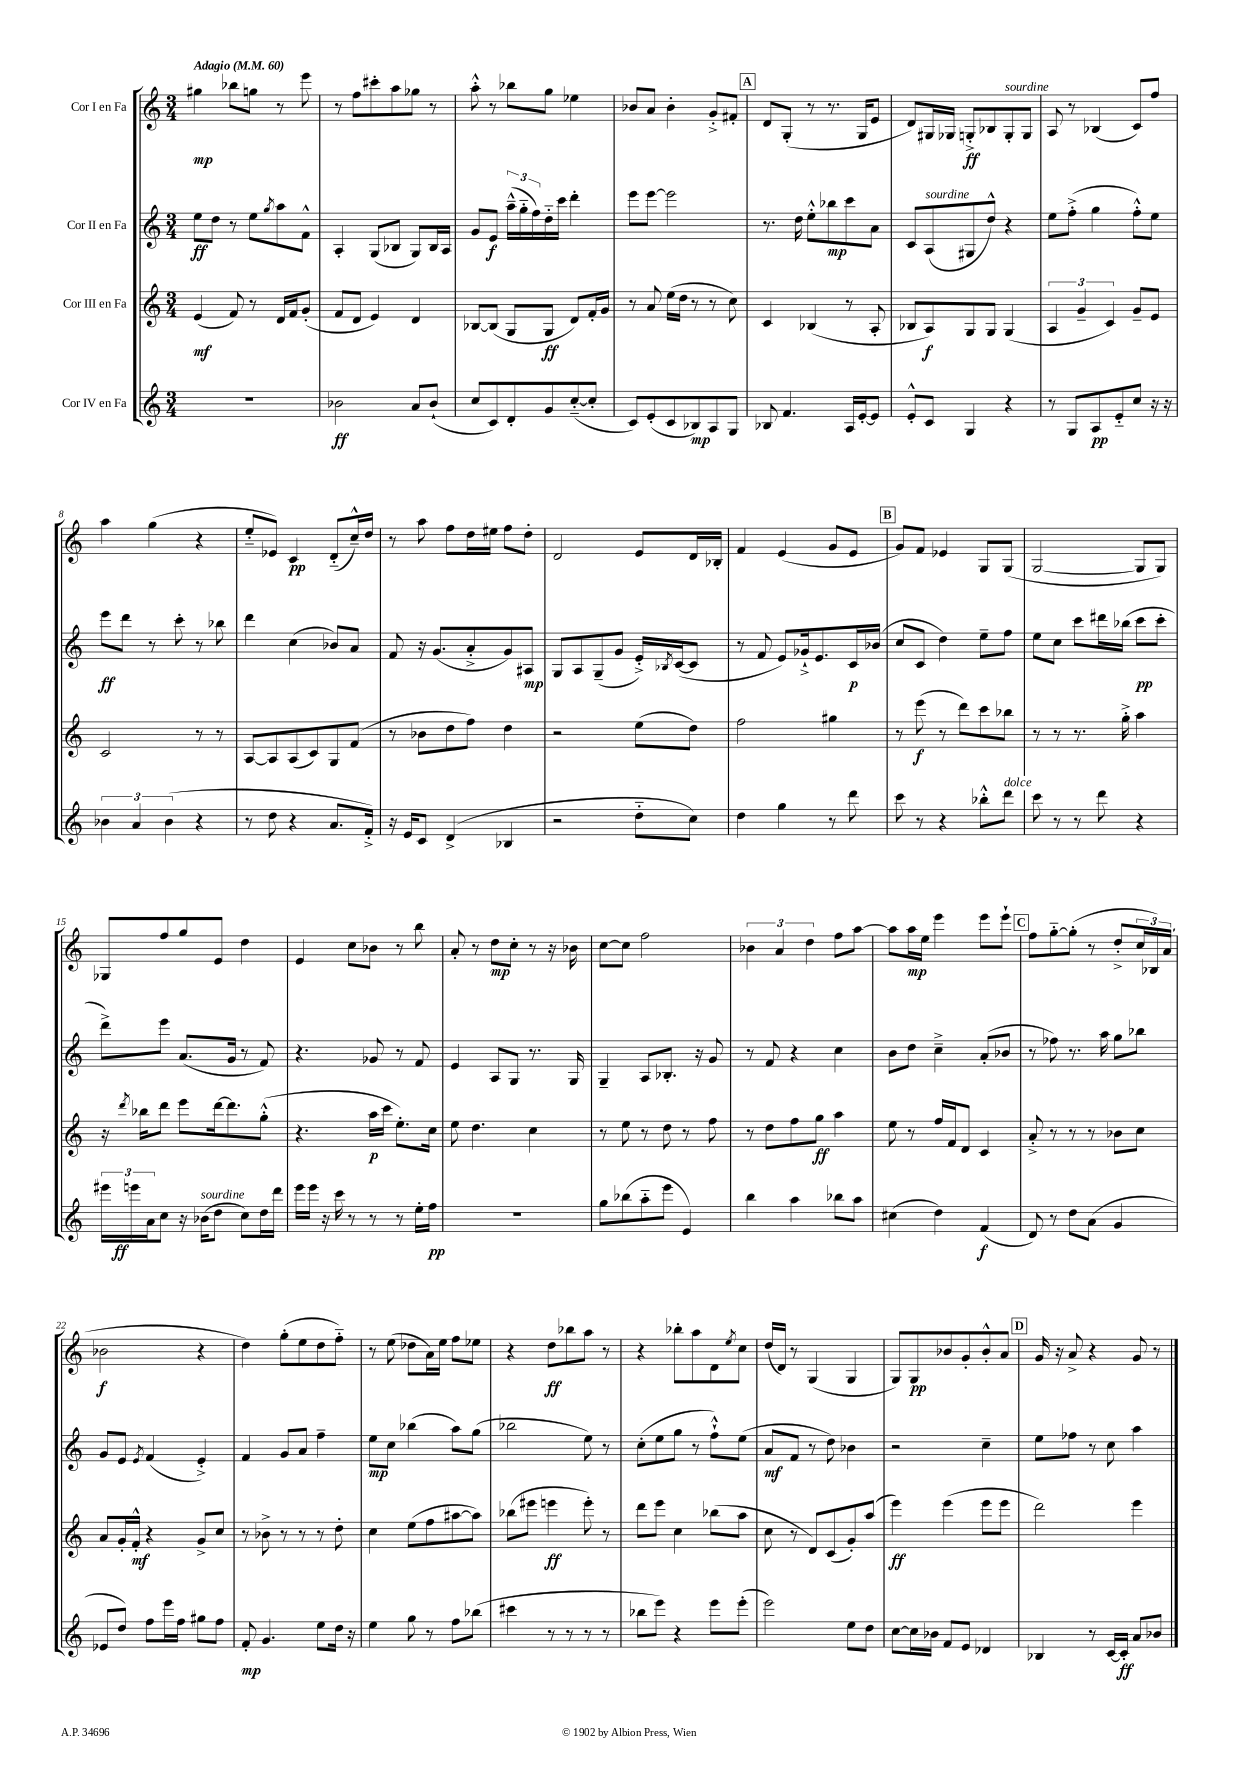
<<
\new StaffGroup <<
\new Staff = "s0" \with { instrumentName = "Cor I en Fa" } {
    \clef treble \key c \major \numericTimeSignature \time 3/4 \tempo "Adagio" 4 = 60
    gis''4\mp bes''8 g''8 r8 e'''8 |
    r8 f''8 cis'''8-. a''8 ges''8 r8 |
    a''8-.-^ r8 bes''8 g''8 ees''4 |
    bes'8 a'8 bes'4-. g'8-.-> fis'8-. |
    \mark \markup { \box "A" } d'8 g8-.( r8 r8. g16 e'8 |
    d'8) gis16 ges16 g8-.->\ff bes8 g8-.^\markup { \italic "sourdine" } g8 |
    a8 r8 bes4( c'8) f''8 |
    a''4 g''4( r4 |
    e''8-_ ees'8) c'4\pp d'8-_( c''16---^) d''16 |
    r8 a''8 f''8 d''16 eis''16 f''8 d''8-. |
    d'2 e'8 d'16 bes16-. |
    f'4 e'4( g'8 e'8 |
    \mark \markup { \box "B" } g'8) f'8 ees'4 g8 g8( |
    g2~ g8 g8) |
    ges8 f''8 g''8 e'8 d''4 |
    e'4 c''8 bes'8 r8 b''8 |
    a'8-. r8 d''8\mp c''8-. r8 r16 bes'16 |
    c''8~ c''8 f''2 |
    \tuplet 3/2 { bes'4 a'4 d''4 } f''8 a''8~ |
    a''8 a''16\mp e''16 e'''4 e'''8 e'''8-! |
    \mark \markup { \box "C" } f''8 g''8~-_ g''8-.( r8 d''8-.-> \tuplet 3/2 { c''16 bes16) a'16( } |
    bes'2\f r4 |
    d''4) g''8-.( e''8 d''8 f''8-_) |
    r8 e''8( des''8 a'16) e''16 f''8 ees''8 |
    r4 d''8\ff bes''8 a''8 r8 |
    r4 bes''8-. a''8 d'8 \acciaccatura { e''8 } c''8 |
    d''16( d'16) r8 g4( g4 |
    g8) g8\pp bes'8 g'8-. bes'8-.-^ a'8 |
    \mark \markup { \box "D" } g'16 r16 a'8-> r4 g'8 r8 \bar "|." |
}
\new Staff = "s1" \with { instrumentName = "Cor II en Fa" } {
    \clef treble \key c \major \numericTimeSignature \time 3/4
    e''8\ff d''8 r8 e''8 \acciaccatura { g''8 } a''8 f'8-^ |
    a4-. g8( bes8 g8) bes16 a16 |
    g'8 e'8\f \tuplet 3/2 { a''16---^( g''16-_ f''16) } d''16-_ c'''16 d'''4-. |
    e'''8 e'''8~ e'''2 |
    \mark \markup { \box "A" } r8. d''16 e''8-.-^ bes''8\mp c'''8 a'8 |
    c'8 a8^\markup { \italic "sourdine" }( gis8 d''8-^) r4 |
    e''8 f''8-.->( g''4 f''8-.-^) e''8 |
    e'''8\ff d'''8 r8 c'''8-. r8 bes''8 |
    d'''4 c''4( bes'8) a'8 |
    f'8 r16 g'8.( a'8-.-> g'8) ais8\mp |
    g8 a8 g8--( g'8 e'16-.->) \acciaccatura { bes8 } c'16~( c'8 |
    r8 f'8 e'8) ges'16-!-> e'8. c'16\p bes'16( |
    \mark \markup { \box "B" } c''8 c'8 d''4) e''8-- f''8 |
    e''8 c''8 c'''8 dis'''16 bes''16( c'''8\pp c'''8-. |
    d'''8->) e'''8 a'8.( g'16 r8 f'8) |
    r4. ges'8 r8 f'8 |
    e'4 a8 g8 r8. g16 |
    g4-- a8 bes8.-. r16 g'8 |
    r8 f'8 r4 c''4 |
    b'8 d''8 c''4---> a'8-.( bes'8 |
    \mark \markup { \box "C" } r8 fes''8) r8. a''16 g''8 bes''8 |
    g'8 e'8 \acciaccatura { e'8 } f'4( e'4-.->) |
    f'4 g'8 a'8 f''4-- |
    e''8\mp c''8 bes''4( a''8) g''8( |
    bes''2 e''8) r8 |
    c''8-.( e''8 g''8 r8 f''8-!-^) e''8( |
    a'8\mf f'8 r8 d''8) bes'4 |
    r2 c''4-- |
    \mark \markup { \box "D" } e''8 fes''8 r8 c''8 a''4 \bar "|." |
}
\new Staff = "s2" \with { instrumentName = "Cor III en Fa" } {
    \clef treble \key c \major \numericTimeSignature \time 3/4
    e'4\mf( f'8) r8 d'16 f'16 g'8-.( |
    f'8 d'8 e'4) d'4 |
    bes8~ bes8( g8 g8\ff d'8) f'16-. g'16 |
    r8 a'8 e''16( d''16 r8 r8 c''8) |
    \mark \markup { \box "A" } c'4 bes4( r8 a8-. |
    bes8 a8\f) g8 g8 g4( |
    \tuplet 3/2 { a4 g'4-- c'4) } g'8-- e'8 |
    c'2 r8 r8 |
    a8~ a8 a8( c'8) g8 f'8( |
    r8 bes'8 d''8 f''8) d''4 |
    r2 e''8( d''8) |
    f''2 gis''4 |
    \mark \markup { \box "B" } r8 e'''8\f( r8 d'''8) c'''8 bes''8 |
    r8 r8 r8. g''16-.-> a''4 |
    r16 \acciaccatura { d'''8 } bes''16 d'''8 e'''8 d'''16~ d'''8. g''8-.-^( |
    r4. a''16\p c'''16 e''8.-.) c''16 |
    e''8 d''4. c''4 |
    r8 e''8 r8 d''8 r8 f''8 |
    r8 d''8 f''8 g''8\ff a''4 |
    e''8 r8 f''16 f'16 d'8 c'4 |
    \mark \markup { \box "C" } a'8-.-> r8 r8 r8 bes'8 c''8 |
    a'8 g'16-. f'16-.-^\mf r4 g'8-> c''8 |
    r8 bes'8-> r8 r8 r8 d''8-. |
    c''4 e''8( f''8 ais''8~ ais''8) |
    bes''8( eis'''8 e'''4\ff e'''8-.) r8 |
    d'''8 e'''8 c''4 bes''8( a''8 |
    c''8 r8 d'8) c'8( g'8-.) a''8( |
    e'''4\ff) e'''4( e'''8 e'''8 |
    \mark \markup { \box "D" } d'''2) e'''4 \bar "|." |
}
\new Staff = "s3" \with { instrumentName = "Cor IV en Fa" } {
    \clef treble \key c \major \numericTimeSignature \time 3/4
    R2. |
    bes'2\ff a'8 bes'8-!( |
    c''8 c'8) d'8-. g'8 c''8~-_( c''8-. |
    c'8) e'8-.( c'8 bes8\mp) a8 g8 |
    \mark \markup { \box "A" } bes8 f'4. a16 e'16~-. e'8 |
    e'8-.-^ c'8 g4 r4 |
    r8 g8 a8\pp e'8-_ c''8 r16 r16 |
    \tuplet 3/2 { bes'4 a'4 bes'4( } r4 |
    r8 d''8 r4 a'8. f'16-.->) |
    r16 e'16 c'8 d'4->( bes4 |
    r2 d''8-_ c''8) |
    d''4 g''4 r8 d'''8 |
    \mark \markup { \box "B" } c'''8 r8 r4 bes''8-.-^ d'''8^\markup { \italic "dolce" } |
    c'''8 r8 r8 d'''8 r4 |
    \tuplet 3/2 { eis'''16 e'''16\ff a'16 } c''8 r16 bes'16^\markup { \italic "sourdine" }( d''8 c''8) d''16 d'''16 |
    e'''16 e'''16 r16 c'''16 r8 r8 r8 e''16-. f''16\pp |
    R2. |
    g''8 bes''8( a''8-_ e'''8 e'4) |
    b''4 a''4 bes''8 a''8 |
    cis''4( d''4) f'4\f( |
    \mark \markup { \box "C" } d'8) r8 d''8 a'8( g'4 |
    ees'8 d''8) f''8 e'''16 f''16 gis''8 f''8 |
    f'8-.\mp g'4. e''8 d''16 r16 |
    e''4 g''8 r8 f''8 bes''8( |
    cis'''4 r8 r8 r8 r8 |
    bes''8 e'''8) r4 e'''8 e'''8-.( |
    e'''2) e''8 d''8 |
    c''8~ c''16 bes'16 f'8 e'8 des'4 |
    \mark \markup { \box "D" } bes4 r8 c'16~ c'16-.\ff a'8 bes'8 \bar "|." |
}
>>
>>
